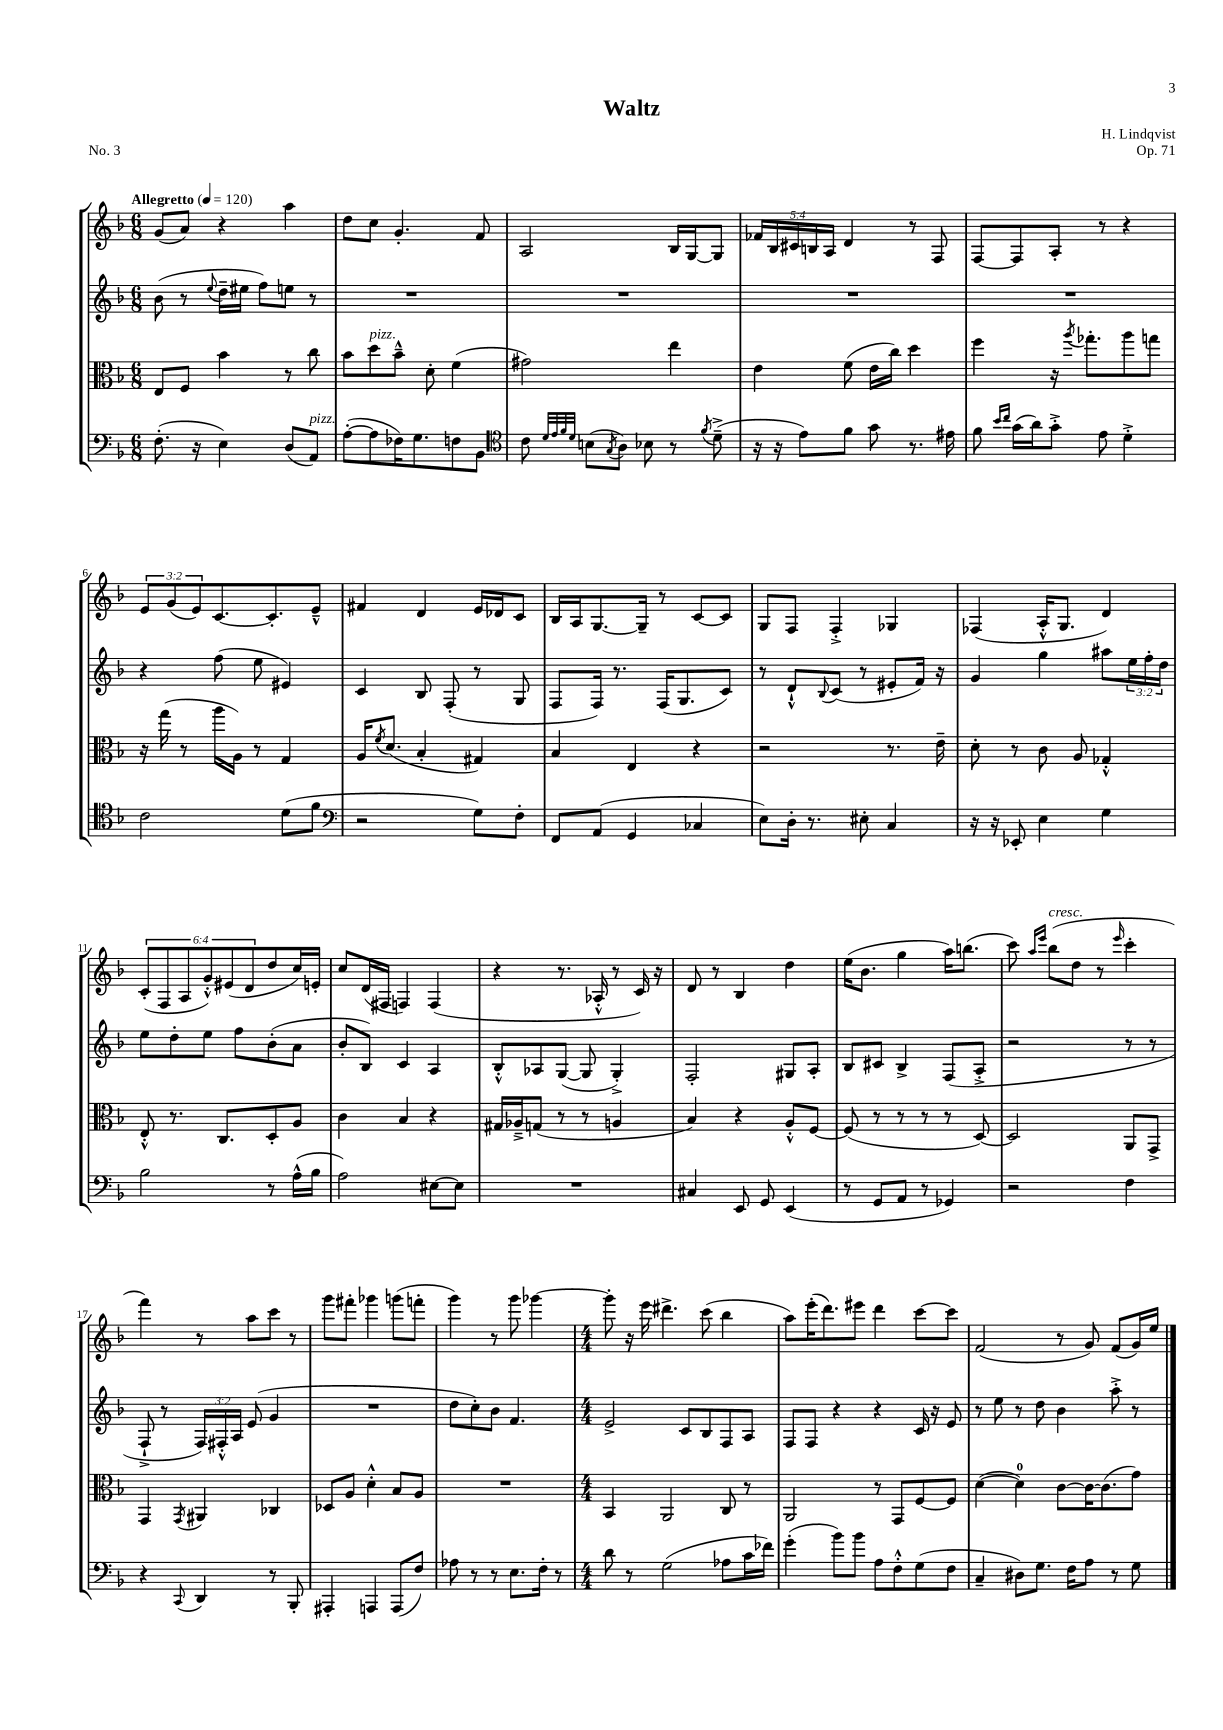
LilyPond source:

\header { title = "Waltz" composer = "H. Lindqvist" opus = "Op. 71" piece = "No. 3" }
<<
\new StaffGroup <<
\new Staff = "s0" {
    \clef treble \key f \major \numericTimeSignature \time 6/8 \override Staff.TupletNumber.text = #tuplet-number::calc-fraction-text \tempo "Allegretto" 4 = 120
    g'8( a'8) r4 a''4 |
    d''8 c''8 g'4.-. f'8 |
    a2 bes16 g16~ g8 |
    \tuplet 5/4 { fes'16 bes16 cis'16 b16 a16 } d'4 r8 f8 |
    f8~ f8 a8-. r8 r4 |
    \tuplet 3/2 { e'8 g'8( e'8) } c'8.~ c'8.-. e'8---^ |
    fis'4 d'4 e'16 des'16 c'8 |
    bes16 a16 g8.~ g16-- r8 c'8~ c'8 |
    g8 f8 f4-.-> ges4 |
    fes4( a16-.-^ g8. d'4) |
    \tuplet 6/4 { c'8-.( f8 a8 g'8-.-^) eis'8( d'8 } d''8 c''16) e'16-. |
    c''8 d'16( fis16 f4) f4( |
    r4 r8. aes16-.-^ r8 c'16) r16 |
    d'8 r8 bes4 d''4 |
    e''16( bes'8. g''4 a''16) b''8.( |
    c'''8) \grace { a''16 e'''16 } bes''8^\markup { \italic "cresc." }( d''8 r8 \grace { e'''16 } c'''4-. |
    f'''4) r8 a''8 c'''8 r8 |
    g'''8 fis'''8-. ges'''4 g'''8( f'''8-. |
    g'''4) r8 g'''8 ges'''4~ |
    \numericTimeSignature \time 4/4 ges'''8-. r16 e'''16 dis'''4.-> c'''8( bes''4 |
    a''8) e'''16-.( d'''8.) eis'''8 d'''4 c'''8~ c'''8 |
    f'2( r8 g'8) f'8( g'16) e''16 \bar "|." |
}
\new Staff = "s1" {
    \clef treble \key f \major \numericTimeSignature \time 6/8 \override Staff.TupletNumber.text = #tuplet-number::calc-fraction-text
    bes'8( r8 \appoggiatura { e''8 } d''16-- eis''16 f''8) e''8 r8 |
    R2. |
    R2. |
    R2. |
    R2. |
    r4 f''8( e''8 eis'4) |
    c'4 bes8 f8-.( r8 g8 |
    f8 f16) r8. f16( g8. c'8) |
    r8 d'8-!-^ \appoggiatura { bes8 } c'8( r8 eis'8-. f'16) r16 |
    g'4 g''4 ais''8 \tuplet 3/2 { e''16 f''16-. d''16 } |
    e''8 d''8-. e''8 f''8 bes'8-.( a'8 |
    bes'8-. bes8) c'4 a4 |
    bes8-.-^ aes8 g8~( g8 g4-.->) |
    f2-. gis8 a8-. |
    bes8 cis'8 bes4-> f8( a8-.-> |
    r2 r8 r8 |
    f8-!-> r8 \tuplet 3/2 { f16) fis16-.-^ a16 } e'8( g'4 |
    R2. |
    d''8 c''8-.) bes'8 f'4. |
    \numericTimeSignature \time 4/4 e'2-> c'8 bes8 f8 a8 |
    f8 f8 r4 r4 c'16 r16 e'8 |
    r8 e''8 r8 d''8 bes'4 a''8-.-> r8 \bar "|." |
}
\new Staff = "s2" {
    \clef alto \key f \major \numericTimeSignature \time 6/8
    e8 f8 bes'4 r8 c''8 |
    bes'8 d''8^\markup { \italic "pizz." } bes'8---^ d'8-. f'4( |
    gis'2) e''4 |
    e'4 f'8( e'16 c''16) d''4 |
    f''4 r16 \acciaccatura { a''8 } ges''8.-. a''8 g''8 |
    r16 g''16( r8 a''16 a16) r8 g4 |
    a16 \acciaccatura { f'8 } d'8.( bes4-. gis4) |
    bes4 e4 r4 |
    r2 r8. e'16-- |
    d'8-. r8 c'8 a8 ges4-.-^ |
    e8-.-^ r8. c8. d8-. a8 |
    c'4 bes4 r4 |
    gis16 aes16---> g8( r8 r8 a4 |
    bes4) r4 a8-.-^ f8~ |
    f8( r8 r8 r8 r8 d8~) |
    d2 a,8 g,8-> |
    g,4 \acciaccatura { g,8 } ais,4 ces4 |
    des8 a8 d'4-.-^ bes8 a8 |
    R2. |
    \numericTimeSignature \time 4/4 bes,4 a,2 c8 r8 |
    a,2 r8 g,8 f8~ f8 |
    d'4~( d'4-0) c'8~ c'16~ c'8.( g'8) \bar "|." |
}
\new Staff = "s3" {
    \clef bass \key f \major \numericTimeSignature \time 6/8
    f8.-.( r16 e4) d8( a,8^\markup { \italic "pizz." }) |
    a8~-.( a8 fes16) g8. f8 bes,8 |
    \clef tenor c'8 \grace { d'32 e'32 f'32 d'32 } b8( \acciaccatura { g8 } a8) bes8 r8 \acciaccatura { f'8 } d'8--->( |
    r16 r16 e'8) f'8 g'8 r8. eis'16 |
    f'8 \grace { bes'16 c''16 } g'16( a'16) g'8-.-> e'8 d'4-.-> |
    c'2 d'8( f'8 |
    \clef bass r2 g8) f8-. |
    f,8 a,8( g,4 ces4 |
    e8) d16-. r8. eis8-. c4 |
    r16 r16 ees,8-. e4 g4 |
    bes2 r8 a16-^( bes16 |
    a2) eis8~ eis8 |
    R2. |
    cis4 e,8 g,8 e,4( |
    r8 g,8 a,8 r8 ges,4) |
    r2 f4 |
    r4 \appoggiatura { c,8 } d,4 r8 bes,,8-. |
    ais,,4-. a,,4 a,,8( f8) |
    aes8 r8 r8 e8. f16-. r8 |
    \numericTimeSignature \time 4/4 d'8 r8 g2( aes8 c'16 fes'16) |
    g'4-.( bes'8) bes'8 a8 f8-.-^ g8( f8 |
    c4-- dis8) g8. f16 a8 r8 g8 \bar "|." |
}
>>
>>
